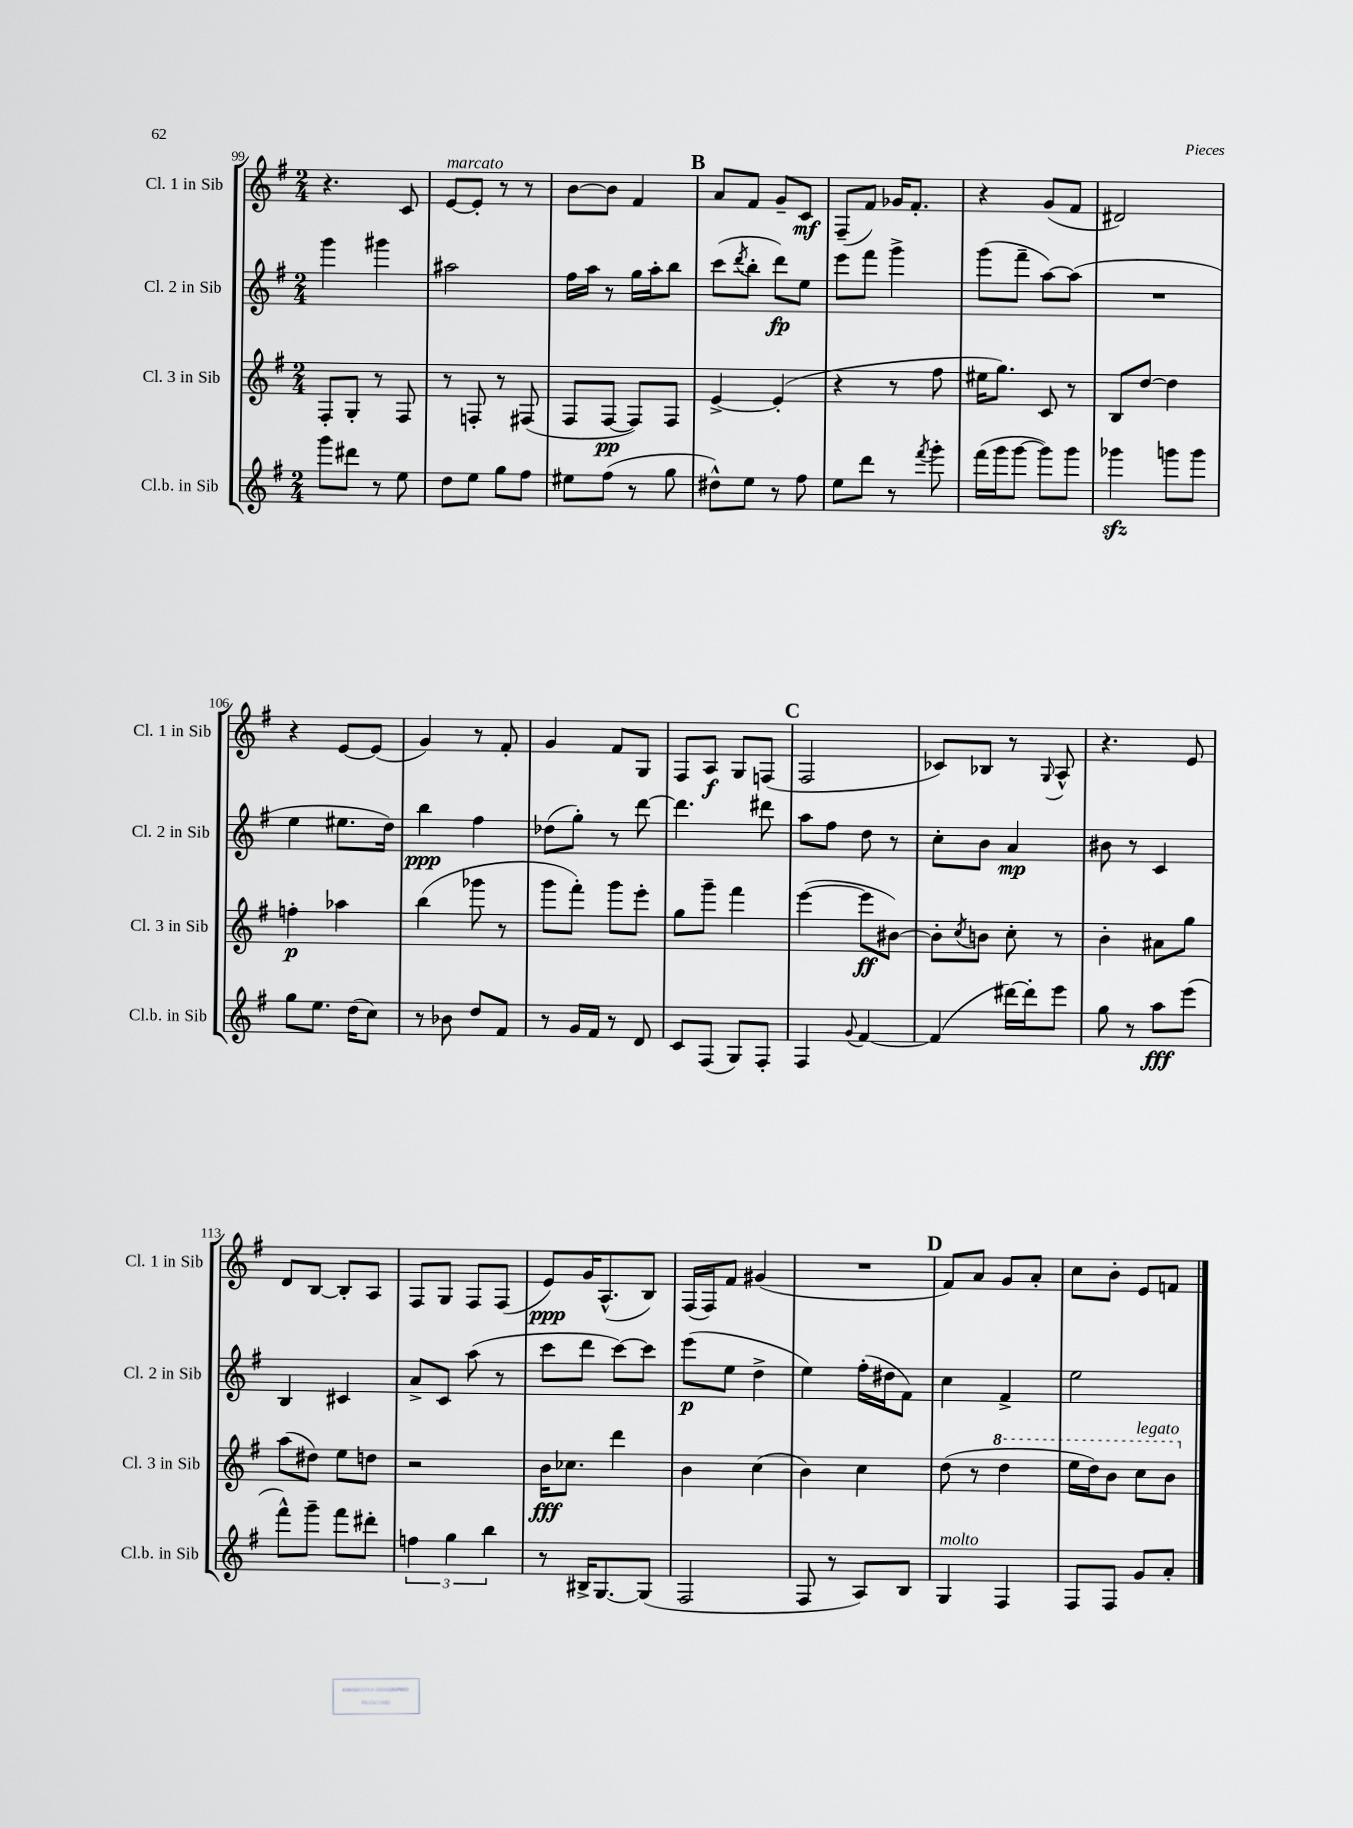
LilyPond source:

<<
\new StaffGroup <<
\new Staff = "s0" \with { instrumentName = "Cl. 1 in Sib" shortInstrumentName = "Cl. 1 in Sib" } {
    \clef treble \key g \major \numericTimeSignature \time 2/4
    r4. c'8 |
    e'8~^\markup { \italic "marcato" } e'8-. r8 r8 |
    b'8~ b'8 fis'4 |
    \mark \markup { \bold "B" } a'8 fis'8 g'8-- c'8\mf |
    fis8--( fis'8) ges'16 fis'8.-. |
    r4 g'8( fis'8 |
    dis'2) |
    r4 e'8~ e'8( |
    g'4) r8 fis'8-. |
    g'4 fis'8 g8 |
    fis8 a8\f g8 f8( |
    \mark \markup { \bold "C" } fis2 |
    ces'8) bes8 r8 \appoggiatura { g8 } a8-^ |
    r4. e'8 |
    d'8 b8~ b8-. a8 |
    fis8 g8 fis8 fis8( |
    e'8\ppp) g'16 a8.-^( b8) |
    fis16( fis16) fis'8 gis'4( |
    R2 |
    \mark \markup { \bold "D" } fis'8) a'8 g'8 a'8-. |
    c''8 b'8-. e'8 f'8 \bar "|." |
}
\new Staff = "s1" \with { instrumentName = "Cl. 2 in Sib" shortInstrumentName = "Cl. 2 in Sib" } {
    \clef treble \key g \major \numericTimeSignature \time 2/4
    g'''4 gis'''4 |
    ais''2 |
    fis''16 a''16 r8 g''16 a''16-. b''8 |
    \mark \markup { \bold "B" } c'''8( \acciaccatura { d'''8 } b''8-. d'''8\fp) e''8 |
    e'''8 fis'''8 g'''4-> |
    g'''8( fis'''8-- a''8~) a''8( |
    R2 |
    e''4 eis''8. d''16) |
    b''4\ppp fis''4 |
    des''8( g''8-.) r8 d'''8~ |
    d'''4. dis'''8 |
    \mark \markup { \bold "C" } a''8 fis''8 d''8 r8 |
    c''8-. b'8 a'4\mp |
    bis'8 r8 c'4 |
    b4 cis'4 |
    a'8-> c'8 a''8( r8 |
    c'''8 d'''8 c'''8~) c'''8 |
    e'''8\p( e''8 d''4-> |
    e''4) fis''16-.( dis''16 fis'8) |
    \mark \markup { \bold "D" } c''4 fis'4-> |
    e''2 \bar "|." |
}
\new Staff = "s2" \with { instrumentName = "Cl. 3 in Sib" shortInstrumentName = "Cl. 3 in Sib" } {
    \clef treble \key g \major \numericTimeSignature \time 2/4
    fis8-. g8-. r8 fis8 |
    r8 f8-. r8 fis8( |
    fis8 fis8~\pp fis8) fis8 |
    \mark \markup { \bold "B" } e'4~-> e'4-.( |
    r4 r8 fis''8 |
    eis''16 g''8.) c'8 r8 |
    b8 d''8~ d''4 |
    f''4-.\p aes''4 |
    b''4( ges'''8 r8 |
    g'''8 fis'''8-.) g'''8 e'''8-. |
    g''8 g'''8-- fis'''4 |
    \mark \markup { \bold "C" } e'''4~( e'''8\ff bis'8~) |
    bis'8-. \acciaccatura { c''8 } b'8 c''8-. r8 |
    b'4-. ais'8 g''8 |
    a''8( dis''8) e''8 d''8 |
    r2 |
    b'16\fff ces''8. d'''4 |
    b'4 c''4( |
    b'4) c''4 |
    \mark \markup { \bold "D" } d''8( r8 \ottava #1 d'''4 |
    e'''16 d'''16) b''8 c'''8^\markup { \italic "legato" } b''8 \ottava #0 \bar "|." |
}
\new Staff = "s3" \with { instrumentName = "Cl.b. in Sib" shortInstrumentName = "Cl.b. in Sib" } {
    \clef treble \key g \major \numericTimeSignature \time 2/4
    g'''8 dis'''8 r8 e''8 |
    d''8 e''8 g''8 fis''8 |
    eis''8 fis''8( r8 g''8 |
    \mark \markup { \bold "B" } dis''8-^) e''8 r8 fis''8 |
    e''8 d'''8 r8 \acciaccatura { fis'''8 } g'''8-. |
    fis'''16( g'''16 g'''8~ g'''8) g'''8 |
    ges'''4\sfz g'''8 g'''8 |
    g''8 e''8. d''16( c''8) |
    r8 bes'8 d''8 fis'8 |
    r8 g'16 fis'16 r8 d'8 |
    c'8 fis8( g8) fis8-. |
    \mark \markup { \bold "C" } fis4 \appoggiatura { g'8 } fis'4~ |
    fis'4( dis'''16~) dis'''16-. e'''8 |
    g''8 r8 a''8\fff e'''8( |
    fis'''8-^) g'''8-- fis'''8 dis'''8-. |
    \tuplet 3/2 { f''4 g''4 b''4 } |
    r8 bis16-> g8.~ g8( |
    fis2 |
    fis8 r8 a8) b8 |
    \mark \markup { \bold "D" } g4^\markup { \italic "molto" } fis4 |
    fis8 fis8 g'8 a'8-. \bar "|." |
}
>>
>>
\layout { \context { \Score currentBarNumber = #99 } }
